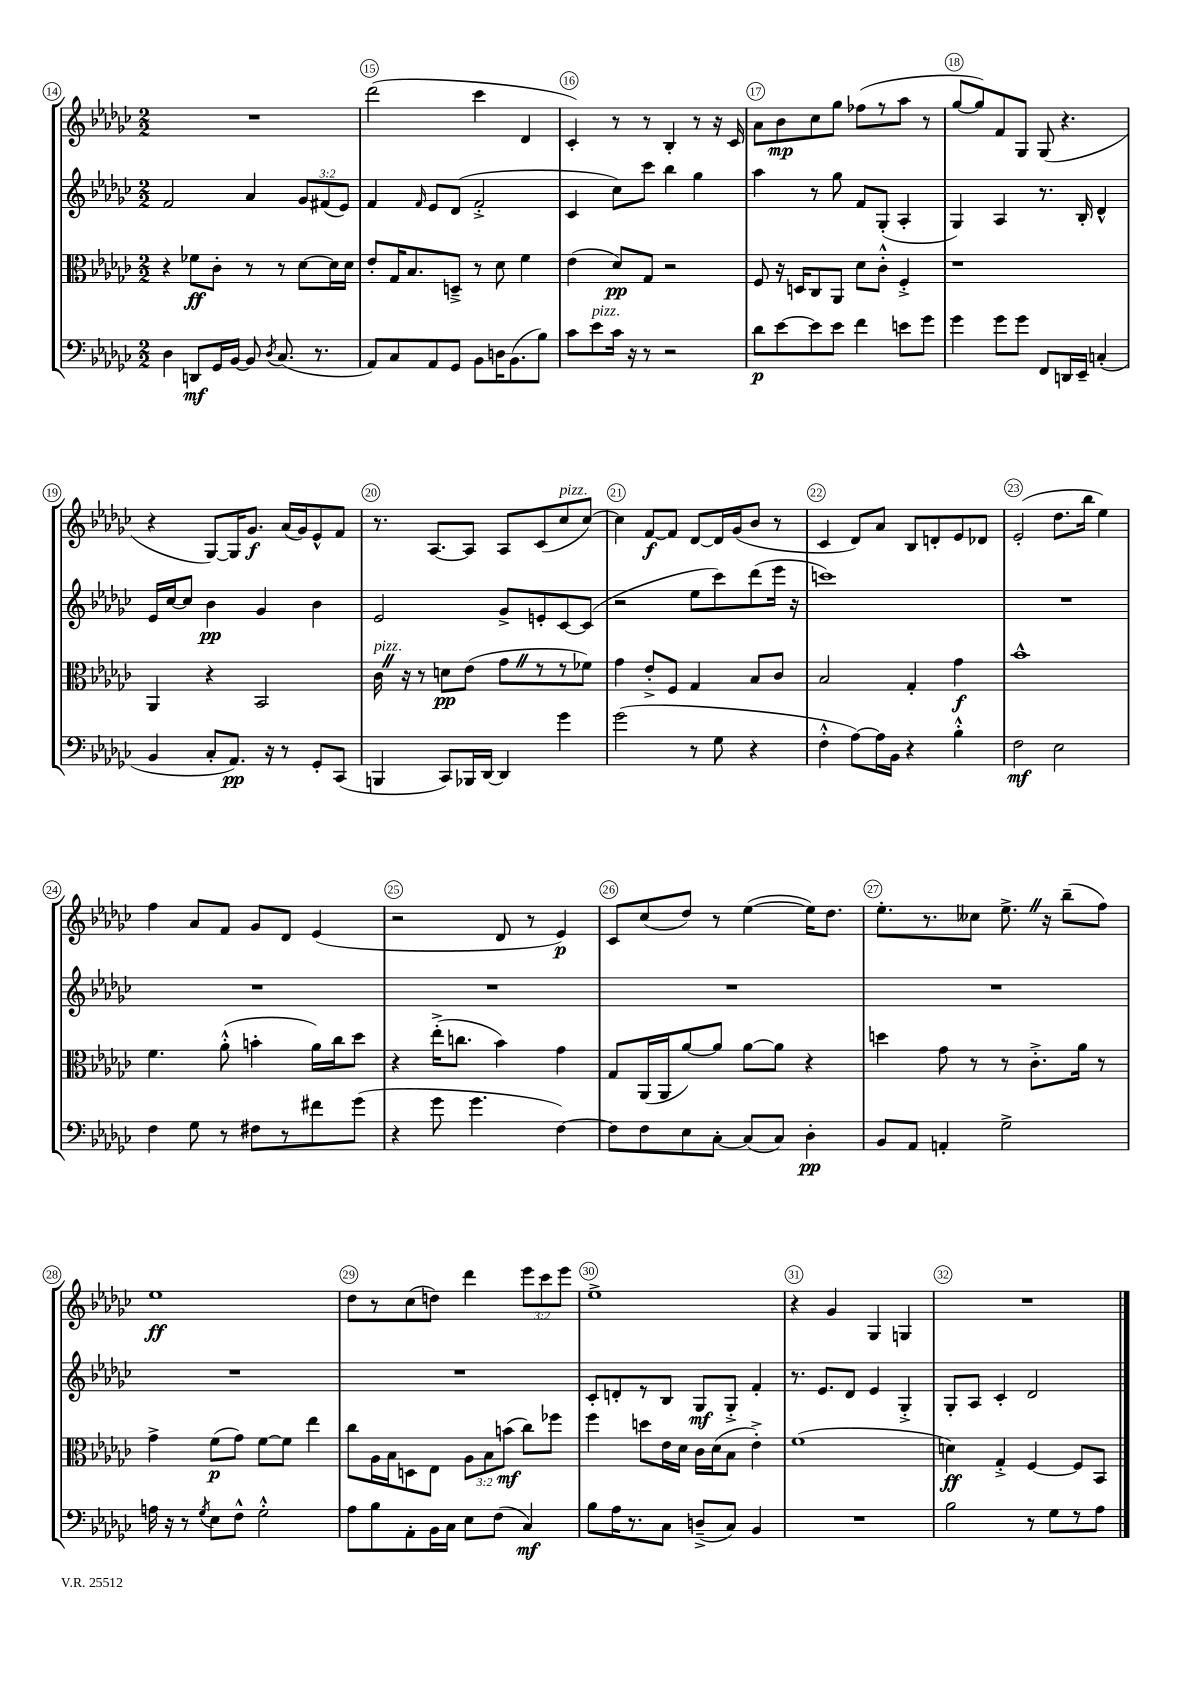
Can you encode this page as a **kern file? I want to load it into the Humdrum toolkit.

**kern	**kern	**kern	**kern
*staff4	*staff3	*staff2	*staff1
*clefF4	*clefC3	*clefG2	*clefG2
*k[b-e-a-d-g-c-]	*k[b-e-a-d-g-c-]	*k[b-e-a-d-g-c-]	*k[b-e-a-d-g-c-]
*M2/2	*M2/2	*M2/2	*M2/2
4D-	4r	2f	1r
8DD	8f-	.	.
16GG-	8c-'	.	.
[16BB-	.	.	.
8BB-]	8r	4a-	.
8qD-	.	.	.
(8.C-	8r	.	.
.	[8d-	12g-	.
8.r	.	.	.
.	.	(12f#	.
.	16d-]	.	.
.	.	12e-)	.
.	16d-	.	.
=	=	=	=
8AA-)	8e-'	4f	(2ddd-
8C-	16G-	.	.
.	8.B-	.	.
.	.	16qqf	.
8AA-	.	8e-	.
8GG-	8D~^	(8d-	.
8BB-	8r	2f'^	4ccc-
16D	8d-	.	.
(8.BB-	.	.	.
.	4f	.	4d-
8B-)	.	.	.
=	=	=	=
8c-	(4e-	4c-	4c-')
8e-	.	.	.
16c-	8d-)	8cc-)	8r
16r	.	.	.
8r	8G-	8ccc-	8r
2r	2r	4bb-	4B-'
.	.	4gg-	8r
.	.	.	16r
.	.	.	16c-
=	=	=	=
8d-	8F	4aa-	8a-
[8e-	16r	.	8b-
.	16D	.	.
8e-]	8C-	8r	8cc-
8e-	8AA-	8gg-	8gg-
4f	8d-	8f	(8ff-
.	8c-'^^	(8G-'	8r
8e	4F'^	4A-'	8aa-
8g-	.	.	8r
=	=	=	=
4g-	1r	4G-)	[8gg-
.	.	.	8gg-])
8g-	.	4A-	8f
8g-	.	.	8G-
8FF	.	8.r	(8G-
16DD	.	.	4.r
16EE-~	.	16B-'	.
(4C'	.	4d-^^	.
=	=	=	=
4BB-	4AA-	16e-	4r
.	.	[16cc-	.
.	.	8cc-]	.
8C-'	4r	4b-	[8G-)
8.AA-)	.	.	16G-]
.	.	.	8.g-
.	2BB-	4g-	.
16r	.	.	.
8r	.	.	(16a-
.	.	.	16g-)
8GG-'	.	4b-	8e-^^
(8CC-	.	.	8f
=	=	=	=
4BBB	16c-	2e-	8.r
.	16r	.	.
.	8r	.	.
.	.	.	[8.A-
8CC-)	8d	.	.
16BBB-	(8e-	.	8A-]
[16DD-	.	.	.
4DD-]	8g-	8g-^	8A-
.	8r	8e'	(8c-
4g-	8r	[8c-	8cc-
.	8f-)	(8c-]	[8cc-)
=	=	=	=
(2g-	4g-	2r	4cc-]
.	8e-'^	.	[8f
.	8F	.	8f]
8r	4G-	8ee-	[8d-
8G-	.	8ccc-)	16d-]
.	.	.	(16g-
4r	8B-	(8ddd-	8b-
.	8c-	16eee-	8r
.	.	16r	.
=	=	=	=
4F'^^	2B-	1ccc)	4c-
[8A-)	.	.	8d-)
16A-]	.	.	8a-
16BB-	.	.	.
4r	4G-'	.	8B-
.	.	.	8d'
4B-'^^	4g-	.	8e-
.	.	.	8d-
=	=	=	=
2F	1b-^^	1r	(2e-'
2E-	.	.	8.dd-
.	.	.	16bb-
.	.	.	4ee-)
=	=	=	=
4F	4.f	1r	4ff
8G-	.	.	8a-
8r	(8a-'^^	.	8f
8F#	4b'	.	8g-
8r	.	.	8d-
8f#	16a-)	.	(4e-
.	16cc-	.	.
(8g-	8dd-	.	.
=	=	=	=
4r	4r	1r	2r
8g-	(16ee-'^	.	.
.	8.cc	.	.
4.g-	.	.	.
.	4b-)	.	8d-
.	.	.	8r
[4F)	4g-	.	4e-)
=	=	=	=
8F]	8G-	1r	8c-
8F	(16AA-	.	(8cc-
.	16AA-	.	.
8E-	[8a-)	.	8dd-)
[8C-'	8a-]	.	8r
(8C-]	[8a-	.	([4ee-
8C-)	8a-]	.	.
4D-'	4r	.	16ee-])
.	.	.	8.dd-
=	=	=	=
8BB-	4dd	1r	8.ee-'
8AA-	.	.	.
.	.	.	8.r
4AA'	8g-	.	.
.	8r	.	8cc--
2G-^	8r	.	8.ee-^
.	8.c-'^	.	.
.	.	.	16r
.	.	.	(8bb-~
.	16a-	.	.
.	8r	.	8ff)
=	=	=	=
16A	4g-^	1r	1ee-
16r	.	.	.
8r	.	.	.
8qG-	.	.	.
8E-	(8f	.	.
8F^^	8g-)	.	.
2G-'^^	[8f	.	.
.	8f]	.	.
.	4ee-	.	.
=	=	=	=
8A-	8cc-	1r	8dd-
8B-	16A-	.	8r
.	16B-	.	.
8AA-'	8D	.	(8cc-
16BB-	8E-	.	8dd)
16C-	.	.	.
8E-	12A-	.	4ddd-
.	12B-	.	.
(8F	.	.	.
.	(12b	.	.
4C-)	8cc-)	.	12eee-
.	.	.	12ccc-
.	8ff-	.	.
.	.	.	12eee-
=	=	=	=
8B-	4ff	8c-'	1ee-^
16A-	.	8d'	.
8.r	.	.	.
.	8dd	8r	.
8C-	16e-	8B-	.
.	16d-	.	.
(8D~^	16c-	8G-	.
.	(16d-	.	.
8C-)	8B-	8G-'^	.
4BB-	4e-'^)	4f'	.
=	=	=	=
1r	(1f	8.r	4r
.	.	8.e-	.
.	.	.	4g-
.	.	8d-	.
.	.	4e-	4G-
.	.	4G-'^	4G
=	=	=	=
2B-	4d)	8G-'	1r
.	.	8A-	.
.	4G-'^	4c-'	.
8r	[4F	2d-	.
8G-	.	.	.
8r	8F]	.	.
8A-	8BB-	.	.
==	==	==	==
*-	*-	*-	*-
